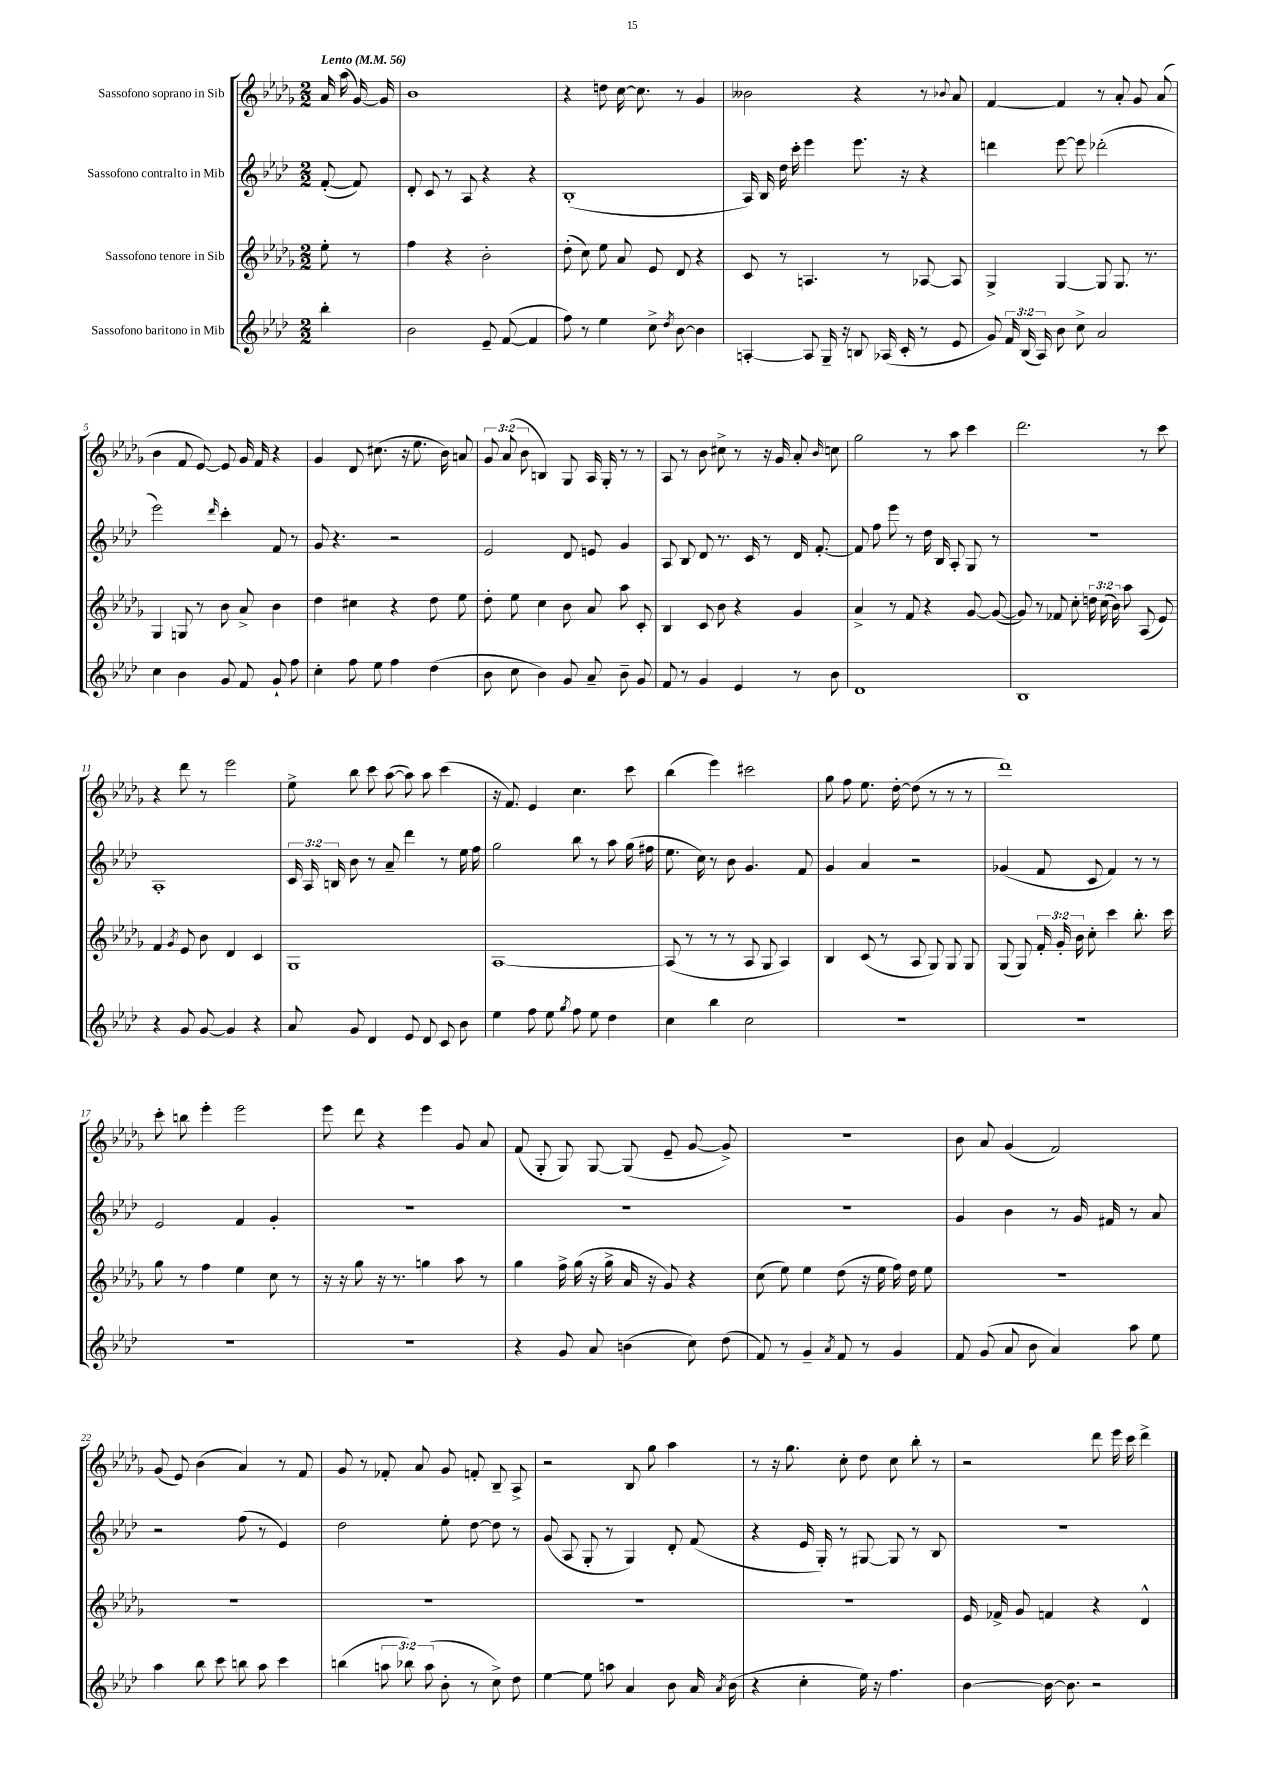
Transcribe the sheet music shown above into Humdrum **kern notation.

**kern	**kern	**kern	**kern
*part4	*part3	*part2	*part1
*staff4	*staff3	*staff2	*staff1
*I"Sassofono baritono in Mib	*I"Sassofono tenore in Sib	*I"Sassofono contralto in Mib	*I"Sassofono soprano in Sib
*clefG2	*clefG2	*clefG2	*clefG2
*k[b-e-a-d-]	*k[b-e-a-d-g-]	*k[b-e-a-d-]	*k[b-e-a-d-g-]
*M2/2	*M2/2	*M2/2	*M2/2
*MM56	*MM56	*MM56	*MM56
=	=	=	=
!	!	!	!LO:TX:a:B:t=Lento
4bb-'\	8ee-'\	([8f'/	16a-/
.	.	.	(16aa-\
.	8r	8f/])	[16g-/)
.	.	.	16g-/]
=1	=1	=1	=1
2b-\	4ff\	8d-'/	1b-
.	.	8c/	.
.	4r	8r	.
.	.	8A-/	.
8e-~/	2b-'\	4r	.
([8f/	.	.	.
4f/]	.	4r	.
=2	=2	=2	=2
8ff\)	(8dd-'\	(1B-'	4r
8r	8cc\)	.	.
4ee-\	8ee-\	.	8ddn\
.	8a-/	.	[16cc\
.	.	.	8.cc\]
8cc^\	8e-/	.	.
8qdd-/	.	.	.
[8b-\	8d-/	.	8r
4b-\]	4r	.	4g-/
=3	=3	=3	=3
[4An'/	8c/	16A-/)	2b--X\
.	.	16B-/	.
.	8r	16dd-\	.
.	.	16ccc'\	.
8A/]	4.An/	4eee-\	.
16G~/	.	.	.
16r	.	.	.
8Bn/	.	8.eee-\	4r
(16A-X/	8r	.	.
16c'/	.	16r	.
8r	[8A-X/	4r	8r
.	.	.	8qqb-X/
8e-/	8A-/]	.	8a-/
=4	=4	=4	=4
8g/)	4G-^/	4dddn\	[4f/
24f/	.	.	.
(24B-/	.	.	.
24A-/)	.	.	.
8b-\	[4G-/	[8eee-\	4f/]
8cc^\	.	8eee-\]	.
2a-/	8G-/]	(2ddd-X'\	8r
.	8.G-/	.	8a-'/
.	.	.	8g-/
.	8.r	.	.
.	.	.	(8a-/
!!LO:LB:g=z
=5	=5	=5	=5
4cc\	4G-/	2eee-\)	4b-\
4b-\	8Gn/	.	8f/
.	8r	.	[8e-/)
.	.	16qqddd-/	.
8g/	8b-\	4ccc'\	8e-/]
8f/	8a-^/	.	16g-/
.	.	.	16f/
8g`/	4b-\	8f/	4r
8ff\	.	8r	.
=6	=6	=6	=6
4cc'\	4dd-\	8g/	4g-/
.	.	4.r	.
8ff\	4cc#X\	.	8d-/
8ee-\	.	.	(8.cc#X\
4ff\	4r	2r	.
.	.	.	16r
.	.	.	8.ee-\
(4dd-\	8dd-\	.	.
.	.	.	16b-\)
.	8ee-\	.	8an/
=7	=7	=7	=7
8b-\	8dd-'\	2e-/	12g-/
.	.	.	(12a-/
8cc\	8ee-\	.	.
.	.	.	12b-\
4b-\)	4cc\	.	4Bn/)
8g/	8b-\	8d-/	8G-/
8a-~/	8a-/	8en/	16A-/
.	.	.	16G-'/
8b-~\	8aa-\	4g/	8r
8g/	8c'/	.	8r
=8	=8	=8	=8
8f/	4B-/	8A-/	8A-/
8r	.	8B-/	8r
4g/	8c/	8d-/	8b-\
.	8b-\	8.r	8cc#X^\
4e-/	4r	.	8r
.	.	16c/	.
.	.	8r	16r
.	.	.	16g-/
8r	4g-/	16d-/	8a-'/
.	.	[8.f'/	.
.	.	.	16qqb-/
8b-\	.	.	8ccn\
=9	=9	=9	=9
1d-	4a-^/	8f/]	2gg-\
.	.	8ff\	.
.	8r	8eee-\	.
.	8f/	8r	.
.	4r	16dd-\	8r
.	.	16B-/	.
.	.	8A-'/	8aa-\
.	[8g-/	8G/	4ccc\
.	(8g-/_	8r	.
=10	=10	=10	=10
1B-	8g-/])	1r	2.ddd-\
.	8r	.	.
.	8f-X/	.	.
.	8cc'\	.	.
.	24ddn\	.	.
.	(24cc\	.	.
.	24b-\)	.	.
.	8aa-\	.	.
.	(8A-/	.	8r
.	8e-/)	.	8ccc\
!!LO:LB:g=z
=11	=11	=11	=11
4r	4f/	1A-'	4r
.	8qg-/	.	.
8g/	8e-/	.	8ddd-\
[8g/	8b-\	.	8r
4g/]	4d-/	.	2eee-\
4r	4c/	.	.
=12	=12	=12	=12
8a-/	1G-	24c/	8ee-^\
.	.	24A-/	.
.	.	24Bn/	.
8g/	.	8b-\	8bb-\
4d-/	.	8r	8ccc\
.	.	8a-~/	([8aa-\
8e-/	.	4ddd-\	8aa-\])
8d-/	.	.	8aa-\
8c/	.	8r	(4ccc\
8b-\	.	16ee-\	.
.	.	16ff\	.
=13	=13	=13	=13
4ee-\	[1A-	2gg\	16r
.	.	.	8.f/)
8ff\	.	.	4e-/
8ee-\	.	.	.
8qgg/	.	.	.
8ff\	.	8bb-\	4.cc\
8ee-\	.	8r	.
4dd-\	.	8aa-\	.
.	.	(16gg\	8ccc\
.	.	16ff#X\	.
=14	=14	=14	=14
4cc\	(8A-/]	8.ee-\	(4bb-\
.	8r	.	.
.	.	16cc\)	.
4bb-\	8r	8r	4eee-\)
.	8r	8b-\	.
2cc\	8A-/	4.g/	2ccc#X\
.	8G-/	.	.
.	4A-/)	.	.
.	.	8f/	.
=15	=15	=15	=15
1r	4B-/	4g/	8gg-\
.	.	.	8ff\
.	(8c/	4a-/	8.ee-\
.	8r	.	.
.	.	.	[16dd-'\
.	8A-/	2r	(8dd-\]
.	8G-/)	.	8r
.	8G-/	.	8r
.	8G-/	.	8r
=16	=16	=16	=16
1r	(8G-/	(4g-X/	1ddd-)
.	8G-/)	.	.
.	24f'/	8f/	.
.	24g-'/	.	.
.	24b-\	.	.
.	8cc'\	8c/	.
.	4ccc\	4f/)	.
.	8.bb-'\	8r	.
.	.	8r	.
.	16ccc\	.	.
!!LO:LB:g=z
=17	=17	=17	=17
1r	8gg-\	2e-/	8ccc'\
.	8r	.	8bbn\
.	4ff\	.	4eee-'\
.	4ee-\	4f/	2eee-\
.	8cc\	4g'/	.
.	8r	.	.
=18	=18	=18	=18
1r	16r	1r	8eee-\
.	16r	.	.
.	8gg-\	.	8ddd-\
.	16r	.	4r
.	8.r	.	.
.	4ggn\	.	4eee-\
.	8aa-\	.	8g-/
.	8r	.	8a-/
=19	=19	=19	=19
4r	4gg-\	1r	(8f/
.	.	.	8G-'/
8g/	16ff^\	.	8G-/)
.	(16gg-\	.	.
8a-/	16r	.	[8G-/
.	16gg-^\	.	.
(4bn\	16a-/	.	(8G-/]
.	16r	.	.
.	8g-/)	.	8e-~/
8cc\)	4r	.	[8g-/
(8dd-\	.	.	8g-^/])
=20	=20	=20	=20
8f/)	(8cc\	1r	1r
8r	8ee-\)	.	.
4g~/	4ee-\	.	.
8qa-/	.	.	.
8f/	(8dd-\	.	.
8r	16r	.	.
.	16ee-\	.	.
4g/	16ff\)	.	.
.	16dd-\	.	.
.	8ee-\	.	.
=21	=21	=21	=21
8f/	1r	4g/	8b-\
(8g/	.	.	8a-/
8a-/	.	4b-\	(4g-/
8b-\	.	.	.
4a-/)	.	8r	2f/)
.	.	16g/	.
.	.	16f#X/	.
8aa-\	.	8r	.
8ee-\	.	8a-/	.
!!LO:LB:g=z
=22	=22	=22	=22
4aa-\	1r	2r	(8g-/
.	.	.	8e-/)
8bb-\	.	.	(4b-\
8ccc\	.	.	.
8bbn\	.	(8ff\	4a-/)
8aa-\	.	8r	.
4ccc\	.	4e-/)	8r
.	.	.	8f/
=23	=23	=23	=23
(4bbn\	1r	2dd-\	8g-/
.	.	.	8r
12aan\	.	.	8f-X'/
12bb-X\)	.	.	.
.	.	.	8a-/
(12aa\	.	.	.
8b-'\	.	8ee-'\	8g-/
8r	.	[8dd-\	8fn'/
8cc^\)	.	8dd-\]	8B-~/
8dd-\	.	8r	8A-^/
=24	=24	=24	=24
[4ee-\	1r	(8g/	2r
.	.	8A-/	.
8ee-\]	.	8G'/	.
8aan\	.	8r	.
4a-/	.	4G/)	8B-/
.	.	.	8gg-\
8b-\	.	8d-'/	4aa-\
16a-/	.	(8f/	.
8qa-/	.	.	.
(16b-\	.	.	.
=25	=25	=25	=25
4r	1r	4r	8r
.	.	.	16r
.	.	.	8.gg-\
4cc'\	.	16e-/	.
.	.	16G'/)	.
.	.	8r	8cc'\
16ee-\)	.	[8G#X/	8dd-\
16r	.	.	.
4.ff\	.	8G#/]	8cc\
.	.	8r	8bb-'\
.	.	8B-/	8r
=26	=26	=26	=26
[4b-\	16e-/	1r	2r
.	16f-X^/	.	.
.	8g-/	.	.
16b-\_	4fn/	.	.
8.b-\]	.	.	.
2r	4r	.	8ddd-\
.	.	.	16eee-\
.	.	.	16ccc\
.	4d-^^/	.	4ddd-^\
==	==	==	==
*-	*-	*-	*-
